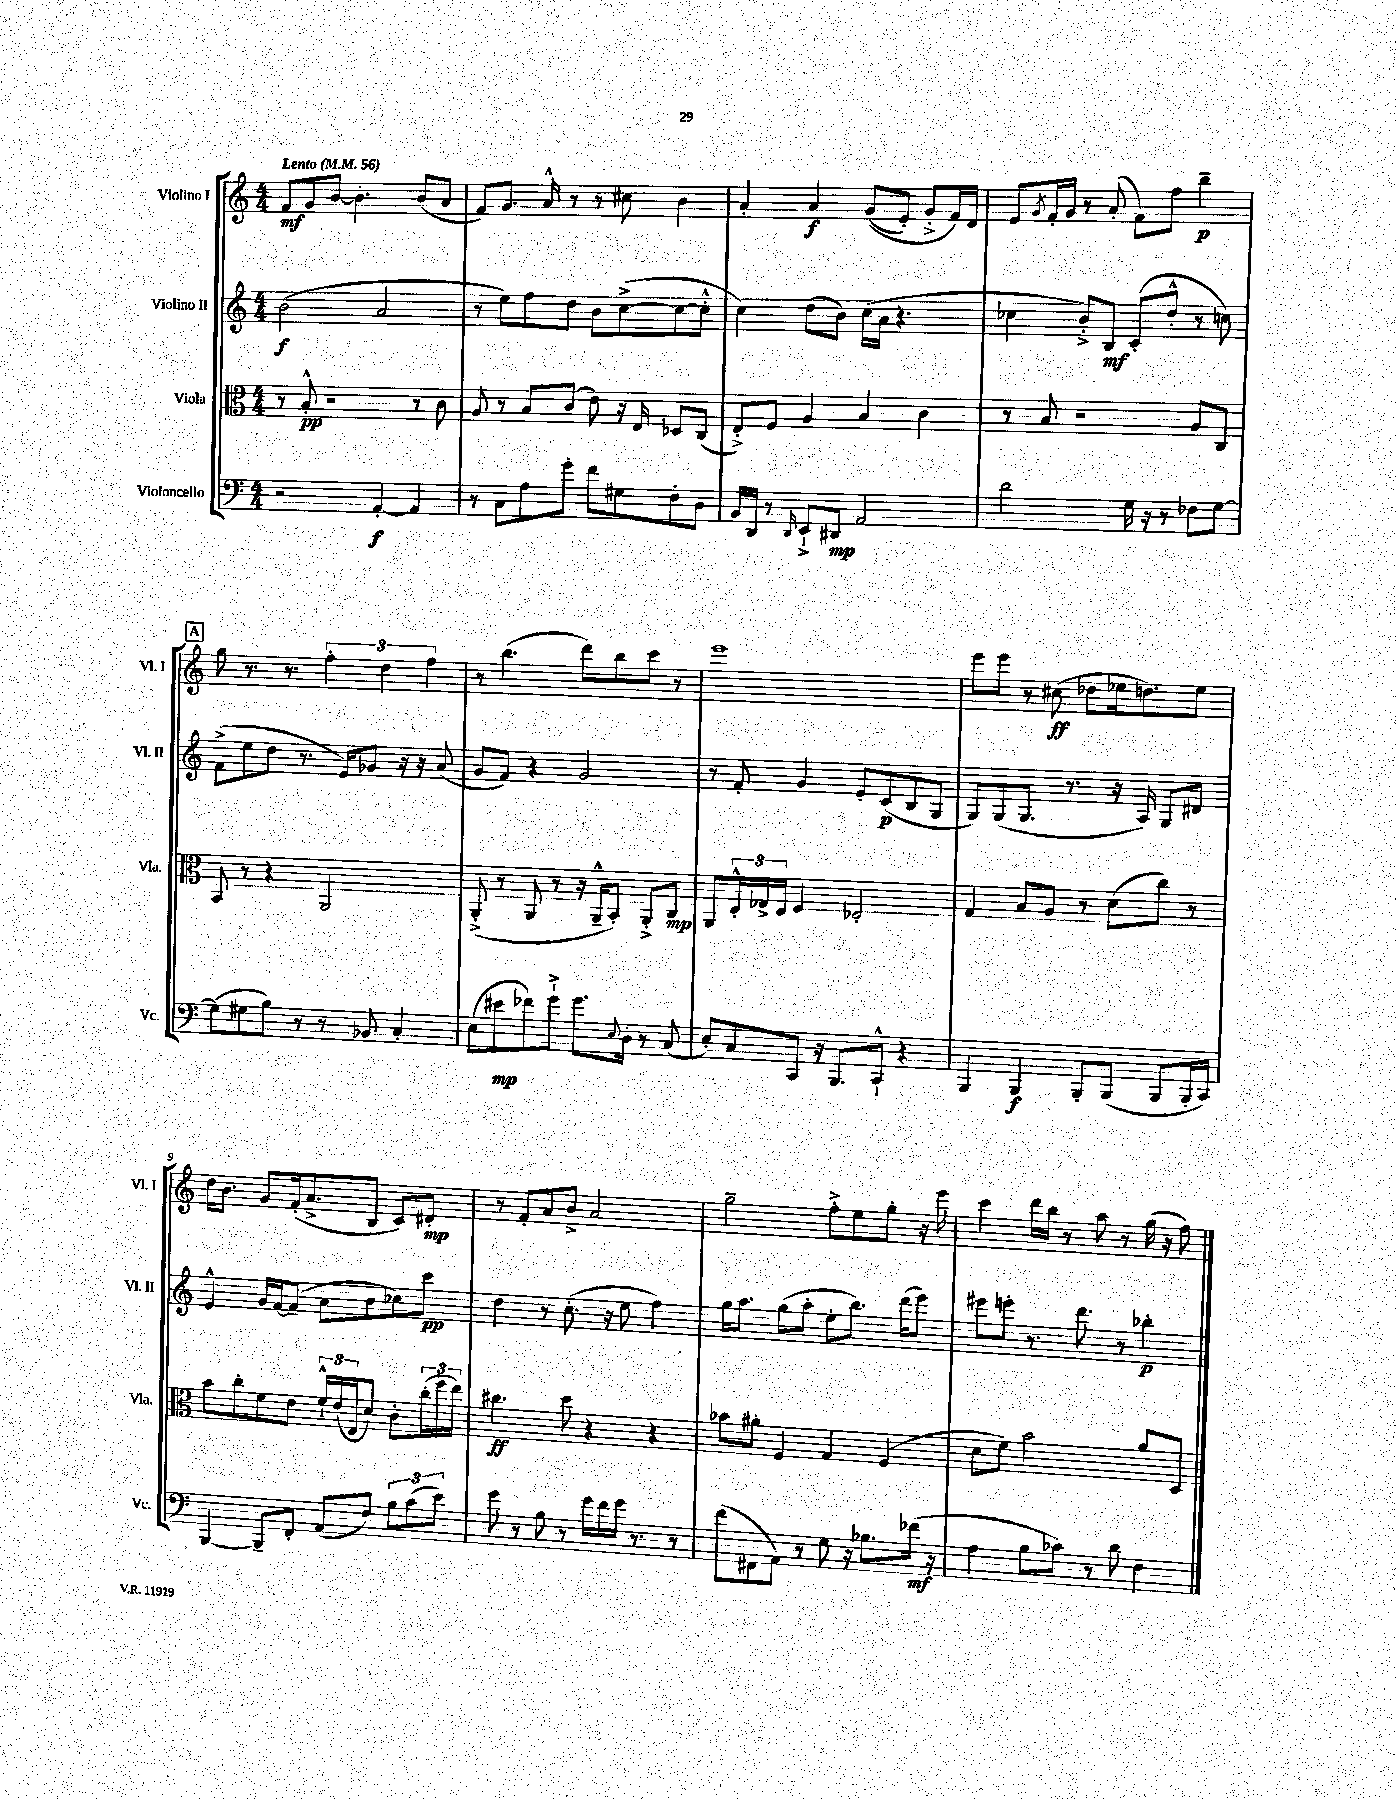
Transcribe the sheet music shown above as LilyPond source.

<<
\new StaffGroup <<
\new Staff = "s0" \with { instrumentName = "Violino I" shortInstrumentName = "Vl. I" } {
    \clef treble \key c \major \numericTimeSignature \time 4/4 \tempo "Lento" 4 = 56
    f'8\mf g'8 b'8~ b'4.-. b'8( a'8 |
    f'8) g'8. a'16-^ r8 r8 cis''8 b'4 |
    a'4-. a'4\f g'8(\( e'8-.) g'8-.-> f'16\) d'16 |
    e'8 \acciaccatura { g'8 } f'16-. g'16 r8 a'8-.( f'8) f''8 b''4--\p |
    \mark \markup { \box "A" } g''8 r8. r8. \tuplet 3/2 { f''4-. d''4 f''4 } |
    r8 b''4.( d'''8) b''8 c'''8 r8 |
    e'''1 |
    e'''8 e'''8 r8 cis''8\ff( des''8 ees''16 d''8.) ees''8 |
    d''16 b'8. g'8 f'16-.( a'8.-> b8 c'8) dis'8-.\mp |
    r8 f'8-. a'8 b'8-> a'2 |
    g''2-- f''8-.-> e''8 g''8-. r16 e'''16 |
    c'''4 d'''16 b''16 r8 a''8 r8 g''16( r16 f''8) \bar "|." |
}
\new Staff = "s1" \with { instrumentName = "Violino II" shortInstrumentName = "Vl. II" } {
    \clef treble \key c \major \numericTimeSignature \time 4/4
    b'2\f( a'2 |
    r8 e''8) f''8 d''8 b'8 c''8~->( c''8~ c''8-.-^ |
    c''4) d''8( b'8) c''16( a'16 r4. |
    ces''4 b'8-.->) b8\mf c'8-.( d''8-.-^ r8 c''8) |
    \mark \markup { \box "A" } f'8->( e''8 d''8 r8. e'16) ges'8 r16 r16 a'8( |
    g'8 f'8) r4 g'2 |
    r8 f'8-. g'4 e'8-. c'8\p( b8 g8 |
    g8) g8( g8. r8. r16 a16) g8 dis'8 |
    e'4-^ g'16 f'16~ f'8--( a'8 b'8 ces''8) c'''8\pp |
    d''4 r8 c''8.-.( r16 e''8 f''4) |
    g''16 a''8. g''8( a''8-. e''8-. b''8.) d'''16( e'''8) |
    eis'''8 e'''8-. r8. d'''8. r8 bes''4-.\p \bar "|." |
}
\new Staff = "s2" \with { instrumentName = "Viola" shortInstrumentName = "Vla." } {
    \clef alto \key c \major \numericTimeSignature \time 4/4
    r8 b8-.-^\pp r2 r8 c'8 |
    a8 r8 b8 c'8( e'8) r16 e16 des8 c8( |
    e8-.->) f8 a4 b4 c'4 |
    r8 b8 r2 a8 c8 |
    \mark \markup { \box "A" } b,8 r8 r4 a,2 |
    a,8-.->( r8 a,8 r8 r16 a,16---^ b,8-.) a,8-.-> c8\mp |
    a,8 \tuplet 3/2 { e16-.-^ ges16-> e16 } f4 ees2-. |
    g4 b8 a8 r8 d'8( c''8) r8 |
    b'8 c''8-. f'8 e'8 \tuplet 3/2 { f'16-!-^ e'16( e16 } d'8) c'8-. \tuplet 3/2 { c''16-.( f''16 e''16) } |
    cis''4.\ff d''8 r4 r4 |
    bes'8 ais'8-. f4 g4 f4( |
    d'8 f'8) b'2 a'8 d8 \bar "|." |
}
\new Staff = "s3" \with { instrumentName = "Violoncello" shortInstrumentName = "Vc." } {
    \clef bass \key c \major \numericTimeSignature \time 4/4
    r2 a,4~-.\f a,4 |
    r8 c8 a8 g'8-. f'8 gis8 f8-. d8 |
    b,16 d,16 r8 \grace { d,16 } e,8-!-> dis,8\mp a,2 |
    d'2 g16 r16 r8 fes8 g8~ |
    \mark \markup { \box "A" } g8( gis8 b8) r8 r8 bes,8 c4-. |
    e8( eis'8\mp fes'8) g'8-!-> g'8. \appoggiatura { e8 } d16-. r8 c8( |
    e8-.) c8 c,8 r16 b,,8. c,8-!-^ r4 |
    b,,4 b,,4\f b,,8-. b,,8( b,,8 b,,16-. c,16) |
    b,,4~ b,,8-- f,8-. a,8( f8) \tuplet 3/2 { b8 c'8( e'8) } |
    g'8 r8 b8 r8 g'16 f'16 g'16 r8. r8 |
    f'8( fis,8 a,8) r8 g8 r16 bes8. fes'16\mf( r16 |
    a4 b8 ces'8) r8 d'8 f4 \bar "|." |
}
>>
>>
